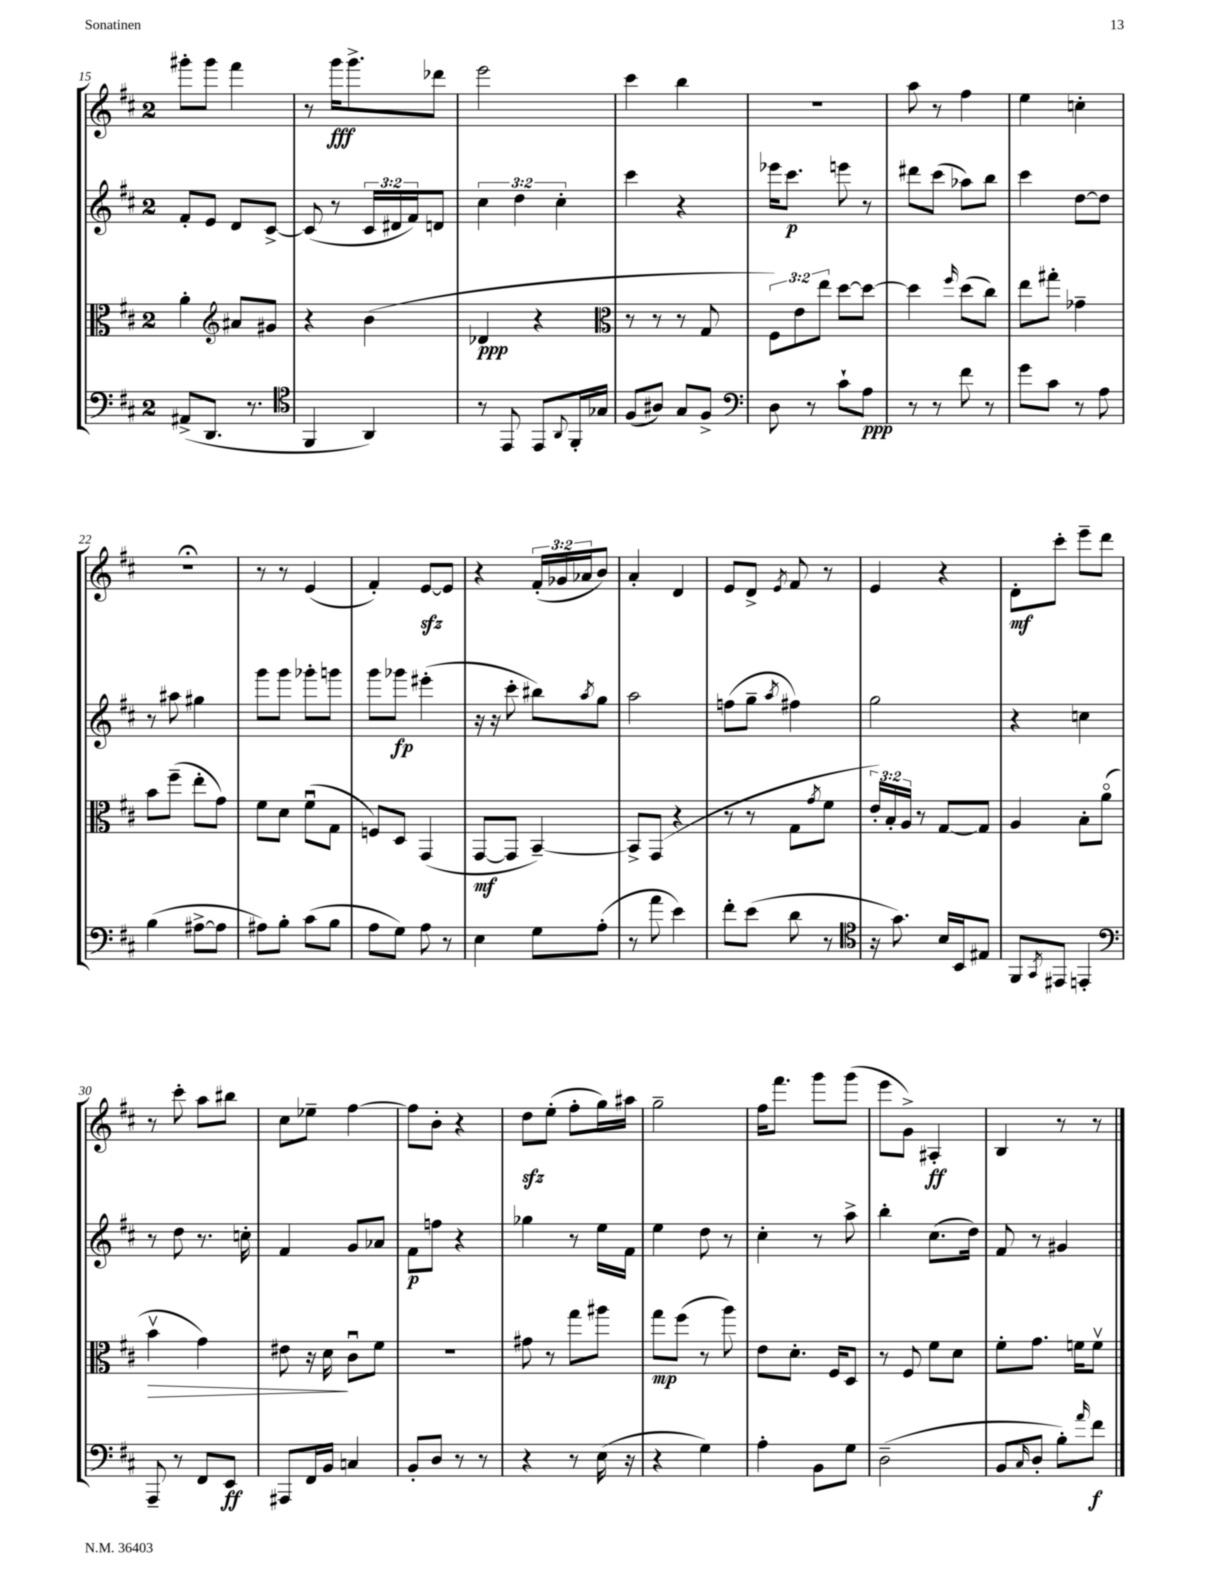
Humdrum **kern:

**kern	**kern	**kern	**kern
*staff4	*staff3	*staff2	*staff1
*clefF4	*clefC3	*clefG2	*clefG2
*k[f#c#]	*k[f#c#]	*k[f#c#]	*k[f#c#]
*M2/4	*M2/4	*M2/4	*M2/4
(8AA#^	4a'	8f#'	8ggg#'
8.DD	.	8e	8ggg#
*	*clefG2	*	*
.	8a#	8d	4fff#
8.r	.	.	.
.	8g#	[8c#^	.
=	=	=	=
*clefC4	*	*	*
4FF#	4r	(8c#]	8r
.	.	8r	16ggg
.	.	.	8.ggg^
4AA)	(4b	24c#	.
.	.	24d#	.
.	.	24f#)	.
.	.	8d	8ddd-
=	=	=	=
8r	4d-	6cc#	2eee
8EE	.	.	.
.	.	6dd	.
8EE	4r	.	.
.	.	6cc#'	.
8qqAA	.	.	.
16FF#'	.	.	.
16G-	.	.	.
=	=	=	=
*	*clefC3	*	*
(8F#	8r	4ccc#	4ccc#
8A#)	8r	.	.
8G	8r	4r	4bb
8F#^	8G	.	.
=	=	=	=
*clefF4	*	*	*
8D	12F#)	16eee-	2r
.	.	8.ccc#	.
.	12e	.	.
8r	.	.	.
.	12ee	.	.
8c#`	[8dd	8eee	.
8A	8dd_	8r	.
=	=	=	=
8r	4dd]	8ddd#	8aa
8r	.	(8ccc#	8r
.	16qqff#	.	.
8f#	(8dd	8aa-)	4ff#
8r	8cc#)	8bb	.
=	=	=	=
8g	8ee	4ccc#	4ee
8c#	8gg#'	.	.
8r	4g-~	[8dd	4cc'
8A	.	8dd]	.
=	=	=	=
(4B	8b	8r	2r;
.	(8ff#~	8aa#	.
[8A#^	8ee'	4gg#	.
8A#]	8g)	.	.
=	=	=	=
8A#)	8f#	8ggg	8r
8B'	8d	8ggg	8r
(8c#	(8f#u	8ggg-'	(4e
8B	8G	8ggg	.
=	=	=	=
8A	8F)	8ggg	4f#')
8G)	8D	8ggg-	.
8A	(4GG	(4eee#'	[8e
8r	.	.	8e]
=	=	=	=
4E	[8GG	16r	4r
.	.	16r	.
.	8GG]	8ccc#'	.
8G	[4BB~)	8bb#)	(24f#'
.	.	.	24g-
.	.	.	24a-
.	.	8qaa	.
(8A'	.	8gg	8b)
=	=	=	=
8r	8BB^]	2aa	4a'
8a	(8GG	.	.
4e)	4r	.	4d
=	=	=	=
8f#'	8r	(8ff	8e
(8e	8r	8gg~	8d^
.	.	8qaa	8qe
8d	8G	4ff#)	8f#
.	8qg	.	.
8r	8f#	.	8r
=	=	=	=
*clefC4	*	*	*
16r	24e')	2gg	4e
.	24B'	.	.
8.g)	.	.	.
.	24A	.	.
.	8r	.	.
16B	[8G	.	4r
16BB	.	.	.
8E#	8G]	.	.
=	=	=	=
8FF#	4A	4r	8d'
8qGG	.	.	.
8EE#	.	.	8ccc#'
4EE'	8B'	4cc	8eee~
.	(8ao	.	8ddd
=	=	=	=
*clefF4	*	*	*
8AAA~	4bv	8r	8r
8r	.	8dd	8ccc#'
8FF#	4g)	8.r	8aa
8EE	.	.	8bb#
.	.	16cc'	.
=	=	=	=
8AAA#	8e#	4f#	8cc#
16FF#	16r	.	8ee-~
16BB	16d	.	.
4C	8c#u	8g	[4ff#
.	8f#	8a-	.
=	=	=	=
8BB'	2r	8f#	8ff#]
8D	.	8ff	8b'
8r	.	4r	4r
8r	.	.	.
=	=	=	=
4r	8g#	4gg-	8dd
.	8r	.	(8ee'
8r	8gg	8r	8ff#'
(16E	8aa#	16ee	16gg)
16r	.	16f#	16aa#
=	=	=	=
4r	8gg	4ee	2gg~
.	(8ff#	.	.
4G)	8r	8dd	.
.	8aa)	8r	.
=	=	=	=
4A'	8e	4cc#'	16ff#
.	.	.	8.fff#
.	8.d'	.	.
8BB	.	8r	8ggg
.	16F#	.	.
8G	8D	8aa^	(8ggg
=	=	=	=
(2D~	8r	4bb'	8eee
.	8F#	.	8g^)
.	8f#	(8.cc#	4A#'
.	8d	.	.
.	.	16dd)	.
=	=	=	=
8BB	8f#'	8f#	4B
16qqC#	.	.	.
8D'	8.g	8r	.
8B')	.	4g#	8r
.	16f	.	.
16qqa	.	.	.
8f#	8fv	.	8r
==	==	==	==
*-	*-	*-	*-
